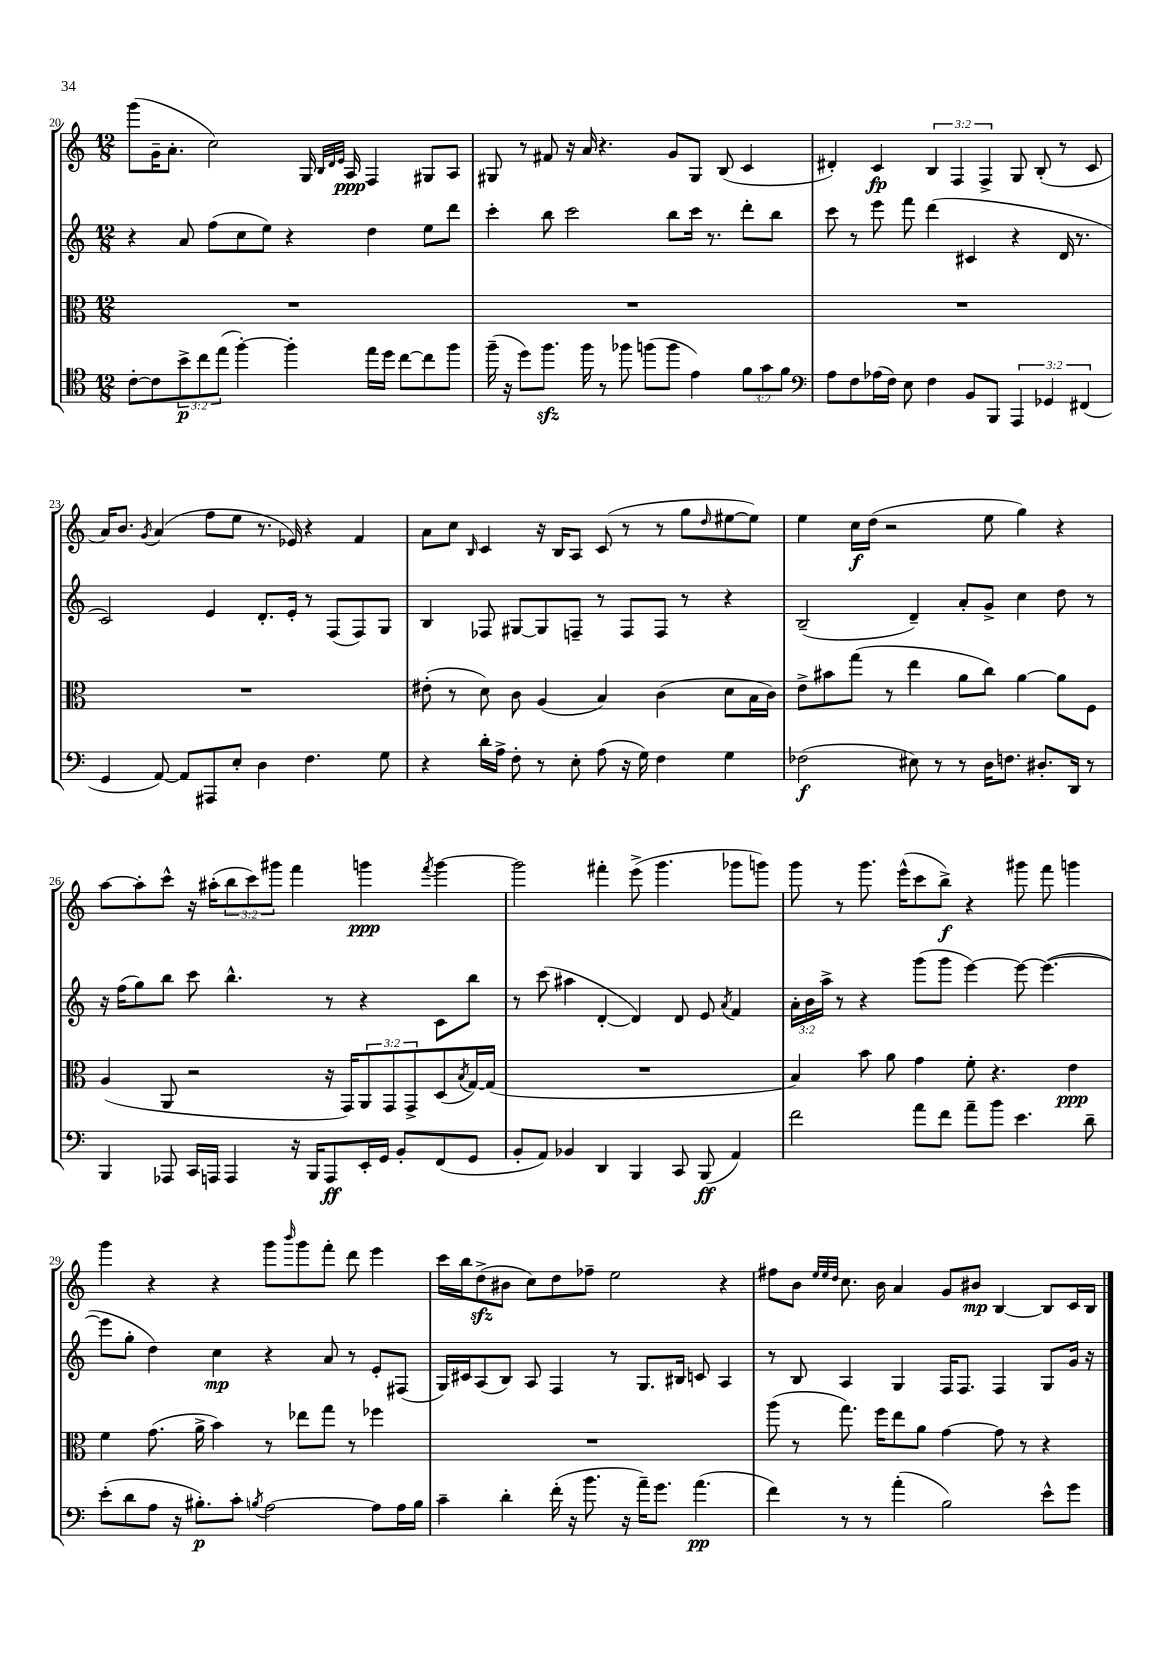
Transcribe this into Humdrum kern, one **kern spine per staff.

**kern	**kern	**kern	**kern
*staff4	*staff3	*staff2	*staff1
*clefC4	*clefC3	*clefG2	*clefG2
*k[]	*k[]	*k[]	*k[]
*M12/8	*M12/8	*M12/8	*M12/8
[8c'	1.r	4r	(8ggg
8c]	.	.	16g~
.	.	.	8.a'
12b^	.	8a	.
12cc	.	.	.
.	.	(8ff	2cc)
(12ee	.	.	.
[4ff')	.	8cc	.
.	.	8ee)	.
4ff']	.	4r	.
.	.	.	16G
.	.	.	32qqB
.	.	.	32qqd
.	.	.	32qqe
.	.	.	16A
16ee	.	4dd	4F
16dd	.	.	.
[8cc	.	.	.
8cc]	.	8ee	8G#
8ff	.	8ddd	8A
=	=	=	=
(16ff~	1.r	4ccc'	8G#
16r	.	.	.
8dd)	.	.	8r
8.ff	.	8bb	8f#
.	.	2ccc	16r
16ff	.	.	16a
8r	.	.	4.r
8ff-	.	.	.
(8ff	.	.	.
8ff	.	8bb	8g
4e)	.	16ccc	8G#
.	.	8.r	.
.	.	.	(8B
12f	.	8ddd'	4c
12g	.	.	.
.	.	8bb	.
12f	.	.	.
=	=	=	=
*clefF4	*	*	*
8A	1.r	8ccc	4d#')
8F	.	8r	.
(16A-	.	8eee	4c
16F)	.	.	.
8E	.	8fff	.
4F	.	(4ddd	6B
.	.	.	6F
8BB	.	4c#	.
.	.	.	6F^
8BBB	.	.	.
6AAA	.	4r	8G
.	.	.	(8B'
6GG-	.	.	.
.	.	16d	8r
.	.	8.r	.
(6FF#	.	.	.
.	.	.	8c
=	=	=	=
4GG	1.r	2c)	16a)
.	.	.	8.b
.	.	.	8qg
[8AA)	.	.	(4a
8AA]	.	.	.
8AAA#	.	4e	8ff
8E'	.	.	8ee
4D	.	8.d'	8.r
.	.	16e'	16e-)
4.F	.	8r	4r
.	.	(8F	.
.	.	8F)	4f
8G	.	8G	.
=	=	=	=
4r	(8e#'	4B	8a
.	8r	.	8cc
.	.	.	16qqB
16d'	8d)	8F-	4c
16A^	.	.	.
8F'	8c	[8G#	.
8r	(4A	8G#]	16r
.	.	.	16B
8E'	.	8F~	8A
(8A	4B)	8r	(8c
16r	.	8F	8r
16G)	.	.	.
4F	(4c	8F	8r
.	.	8r	8gg
.	.	.	16qqdd
4G	8d	4r	[8ee#
.	16B	.	8ee#])
.	16c)	.	.
=	=	=	=
(2F-	8e^	(2B~	4ee
.	8b#	.	.
.	(8gg	.	16cc
.	.	.	(16dd
.	8r	.	2r
8E#)	4ee	4d~)	.
8r	.	.	.
8r	8a	8a'	.
16D	8cc)	8g^	8ee
8.F	.	.	.
.	[4a	4cc	4gg)
8.D#'	.	.	.
.	8a]	8dd	4r
16DD	.	.	.
8r	8F	8r	.
=	=	=	=
4BBB	(4A	16r	[8aa
.	.	(16ff	.
.	.	8gg)	8aa']
8AAA-	8AA	8bb	8ccc^^
16CC	2r	8ccc	16r
16AAA	.	.	(16aa#'
4AAA	.	4.bb^^	12bb
.	.	.	12ccc)
.	.	.	12ggg#
16r	.	.	4fff
16BBB	.	.	.
8AAA	16r	8r	.
.	16GG)	.	.
16EE'	12AA	4r	4ggg
16GG	.	.	.
.	12GG	.	.
8BB'	.	.	.
.	12GG^	.	.
.	.	.	8qfff
(8FF	(8D	8c	[4ggg
.	8qB	.	.
8GG	[16G)	8bb	.
.	(16G]	.	.
=	=	=	=
8BB'	1.r	8r	2ggg]
8AA)	.	(8ccc	.
4BB-	.	4aa#	.
4DD	.	[4d'	4fff#'
4BBB	.	4d])	(8eee^
.	.	.	4.ggg
8CC	.	8d	.
(8BBB	.	8e	.
.	.	8qa	.
4AA)	.	4f	8ggg-
.	.	.	8ggg)
=	=	=	=
2f	4B)	24a'	8ggg
.	.	24b	.
.	.	24aa^	.
.	.	8r	8r
.	8b	4r	8.ggg
.	8a	.	.
.	.	.	(16eee^^
8a	4g	(8ggg	8ccc
8f	.	8ggg	8bb^)
8a~	8f'	[4eee)	4r
8b	4.r	.	.
4.e	.	8eee_	8ggg#
.	.	(4.eee_	8fff
.	4e	.	4ggg
8d~	.	.	.
=	=	=	=
(8e'	4f	8eee]	4ggg
8d	.	8gg'	.
8A	(8.g	4dd)	4r
16r	.	.	.
8.B#')	16a^	.	.
.	4b)	4cc	4r
8c'	.	.	.
8qB	.	.	.
[2A	8r	4r	8ggg
.	.	.	16qqbbb
.	8ee-	.	8ggg
.	8gg	8a	8fff'
.	8r	8r	8ddd
8A]	4ff-	8e'	4eee
16A	.	(8F#	.
16B	.	.	.
=	=	=	=
4c~	1.r	16G)	16ccc
.	.	16c#	16bb
.	.	(8A	(8dd^
4d'	.	8B)	8b#
.	.	8A	8cc)
(16f'	.	4F	8dd
16r	.	.	.
8.b	.	.	8ff-~
.	.	8r	2ee
16r	.	.	.
16a~)	.	8.G	.
8.g	.	.	.
.	.	16B#	.
(4.a	.	8c	.
.	.	4A	4r
=	=	=	=
4f)	(8aa	8r	8ff#
.	8r	8B	8b
.	.	.	32qqee
.	.	.	32qqee
.	.	.	32qqdd
8r	8.gg)	4A	8.cc
8r	.	.	.
.	16ff	.	16b
(4a'	8ee	4G	4a
.	8a	.	.
2B)	[4g	16F	8g
.	.	8.F	.
.	.	.	8b#
.	8g]	4F	[4B
.	8r	.	.
8e^^	4r	8G	8B]
8g	.	16g	16c
.	.	16r	16B
==	==	==	==
*-	*-	*-	*-
